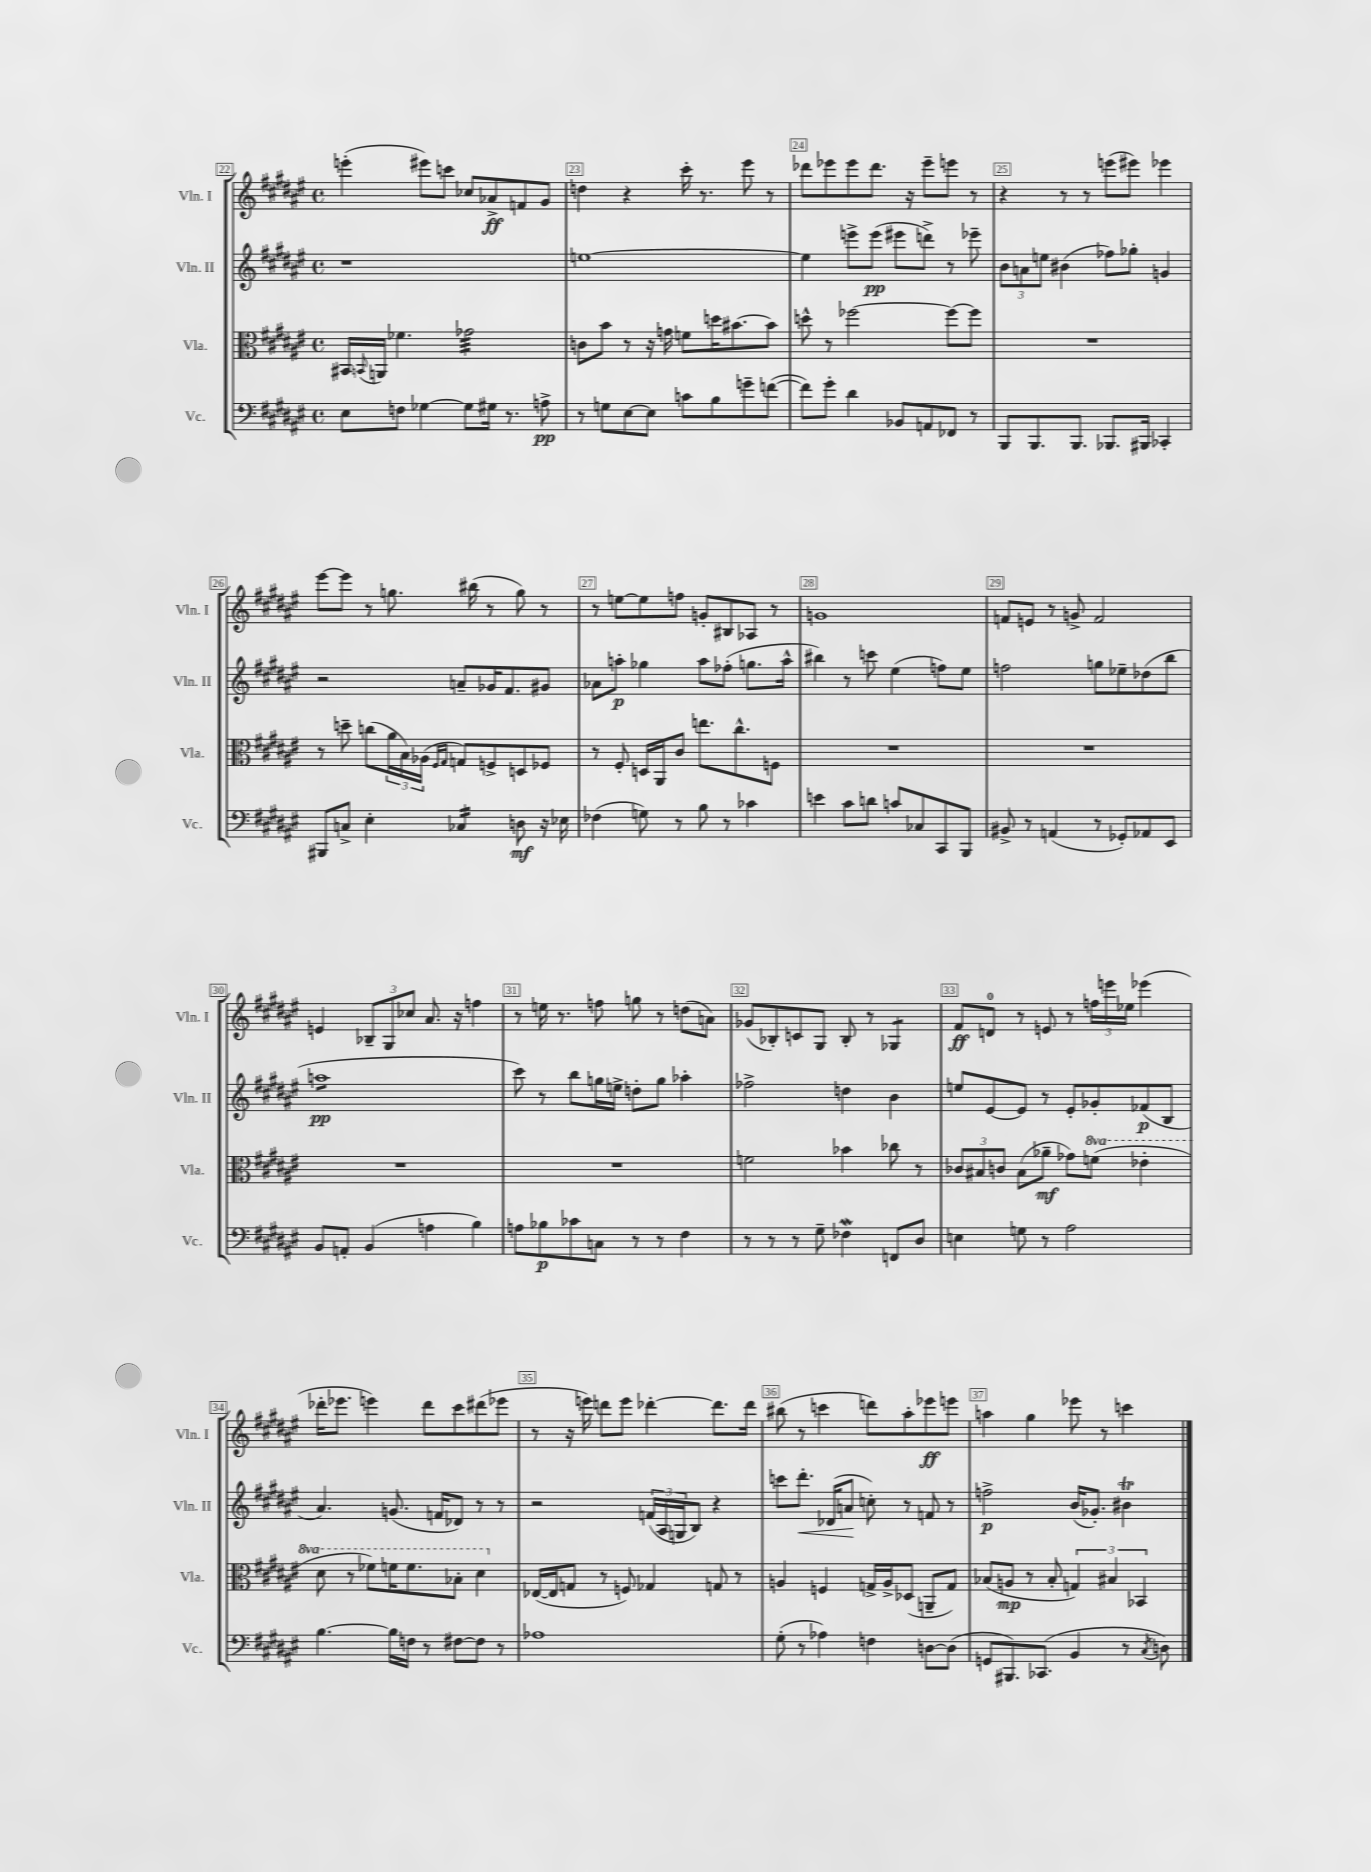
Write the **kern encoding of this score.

**kern	**kern	**kern	**kern
*staff4	*staff3	*staff2	*staff1
*clefF4	*clefC3	*clefG2	*clefG2
*k[f#c#g#d#a#e#]	*k[f#c#g#d#a#e#]	*k[f#c#g#d#a#e#]	*k[f#c#g#d#a#e#]
*M4/4	*M4/4	*M4/4	*M4/4
*met(c)	*met(c)	*met(c)	*met(c)
8E#	16BB#	1r	(4eee'
.	8qqBB	.	.
.	16AA	.	.
8F	4.f-	.	.
[4G-	.	.	8eee#)
.	.	.	8ccc
8G-]	2g-	.	8cc-
16G#	.	.	8a-^
8.r	.	.	.
.	.	.	8f
8A^	.	.	8g#
=	=	=	=
8r	8c	[1ee	4dd
8G	8b	.	.
[8E#	8r	.	4r
8E#]	16r	.	.
.	16g	.	.
8c	8f	.	16ccc#'
.	.	.	8.r
8B	16dd	.	.
.	[8.b#	.	.
8g~	.	.	8eee#
([8f	8b#]	.	8r
=	=	=	=
8f])	8dd^^	4ee]	8ddd-
8g#'	8r	.	8eee-
4d#	[2ff-	8eee^	8eee-
.	.	(8eee	8.ddd-
8BB-	.	8eee#	.
.	.	.	16r
8AA	.	8ddd^)	8eee-~
8FF-	8ff-_	8r	8eee
8r	8ff-]	8eee-~	8r
=	=	=	=
8BBB	1r	12b	4r
.	.	12a	.
8.BBB	.	.	.
.	.	12ee	.
.	.	(4b#	8r
8.BBB	.	.	.
.	.	.	8r
8.BBB-	.	8ff-)	(8eee
.	.	8gg-'	8eee#)
16BBB#	.	.	.
4CC-'	.	4g	4eee-
=	=	=	=
8BBB#	8r	2r	[8eee#
8C^	8dd~	.	8eee#]
4E#'	(8cc	.	8r
.	24a#	.	8.gg
.	24B)	.	.
.	(24A-	.	.
.	16qqF#	.	.
.	16qqG#	.	.
4C-	8G)	8a~	.
.	.	.	(16bb#
.	8F^	16g-	8r
.	.	8.f#	.
8D	8D	.	8gg)
16r	8F-	8g#	8r
16E-	.	.	.
=	=	=	=
(4F-	8r	8a-	8r
.	8F#'	8aa'	[8ee
8G)	16D	4gg-	8ee]
.	16AA#	.	.
8r	8c#	.	8ff
8B	8.ee	8aa	8g'
8r	.	(8ff-'	8B#
.	8.cc#^^	.	.
4c-	.	8.gg	8A-
.	8F	.	8r
.	.	16aa^^	.
=	=	=	=
4e	1r	4bb#)	1g
8c#	.	8r	.
8d	.	8ccc	.
8c	.	(4ee#	.
8C-	.	.	.
8CC#	.	8ff)	.
8BBB	.	8ee#	.
=	=	=	=
8BB#^	1r	2ff	8f
8r	.	.	8e
(4AA	.	.	8r
.	.	.	8g^
8r	.	8gg	2f
8GG-')	.	8ee-~	.
8AA-	.	(8dd-	.
8EE#	.	8bb	.
=	=	=	=
8BB	1r	1aa	4e
8AA'	.	.	.
(4BB	.	.	12B-~
.	.	.	12G#
.	.	.	12cc-
4A	.	.	8.a#
.	.	.	16r
4B)	.	.	4ff
=	=	=	=
8A	1r	8ccc#)	8r
8B-	.	8r	16ee
.	.	.	8.r
8c-	.	8bb	.
8C	.	16gg	8ff
.	.	16ee^	.
8r	.	8dd'	8gg
8r	.	8gg	8r
4F#	.	4aa-'	(8dd
.	.	.	8a)
=	=	=	=
8r	2f	2ff-^	(8g-
8r	.	.	8B-')
8r	.	.	8c
8G#~	.	.	8G#
4F-	4b-	4dd	8B-'
.	.	.	8r
8FF	8cc-	4b	4G-
8D#	8r	.	.
=	=	=	=
4E	12c-	8ee	8f#
.	12B#	.	.
.	.	[8e#	8d
.	12c	.	.
8G	(8B#	8e#]	8r
8r	8a-~	8r	8e
2A#	8g-)	8e#'	8r
.	(8ff	8g-'	24ff
.	.	.	24eee
.	.	.	24ee-
.	4ee-'	(8f-	(4eee-
.	.	8B	.
=	=	=	=
[4.B	8dd#	4.a#)	16ddd-'
.	.	.	8.eee-
.	8r	.	.
.	8ff-)	.	4eee)
16B]	16ff	(8.g	.
16F	8.ff	.	.
8r	.	.	8ddd-
.	.	16f	.
[8F#	8b-'	8d-)	8ccc#
8F#]	4dd#	8r	(8ddd#
8r	.	8r	8eee-
=	=	=	=
1A-	([16E-	2r	8r
.	16E-]	.	.
.	8G	.	16r
.	.	.	16eee)
.	8r	.	8ddd
.	8F)	.	8eee
.	4G-	(24f	[4ddd-'
.	.	24A#	.
.	.	24G	.
.	.	8B)	.
.	8G	4r	8.ddd-]
.	8r	.	.
.	.	.	16ddd-
=	=	=	=
(8G#'	4A	8ccc	(8bb#
8r	.	8.ddd#'	8r
4A-)	4F	.	4ccc
.	.	(16d-	.
.	.	8a	.
4F	16G^	8cc')	8ddd)
.	16A^	.	.
.	(8D-	8r	8aa#'
[8D	8AA~	8f	8eee-
(8D]	8G)	8r	8eee
=	=	=	=
8GG	(8B-	2ff^	4aa
8.BBB#)	8A	.	.
.	8r	.	4gg#
(8.CC-	.	.	.
.	8B-'	.	.
4BB	6G)	(16b	8eee-
.	.	8.g-')	.
.	.	.	8r
.	6B#	.	.
8r	.	4b#	4ccc
.	6BB-	.	.
8qC#	.	.	.
8D)	.	.	.
==	==	==	==
*-	*-	*-	*-
